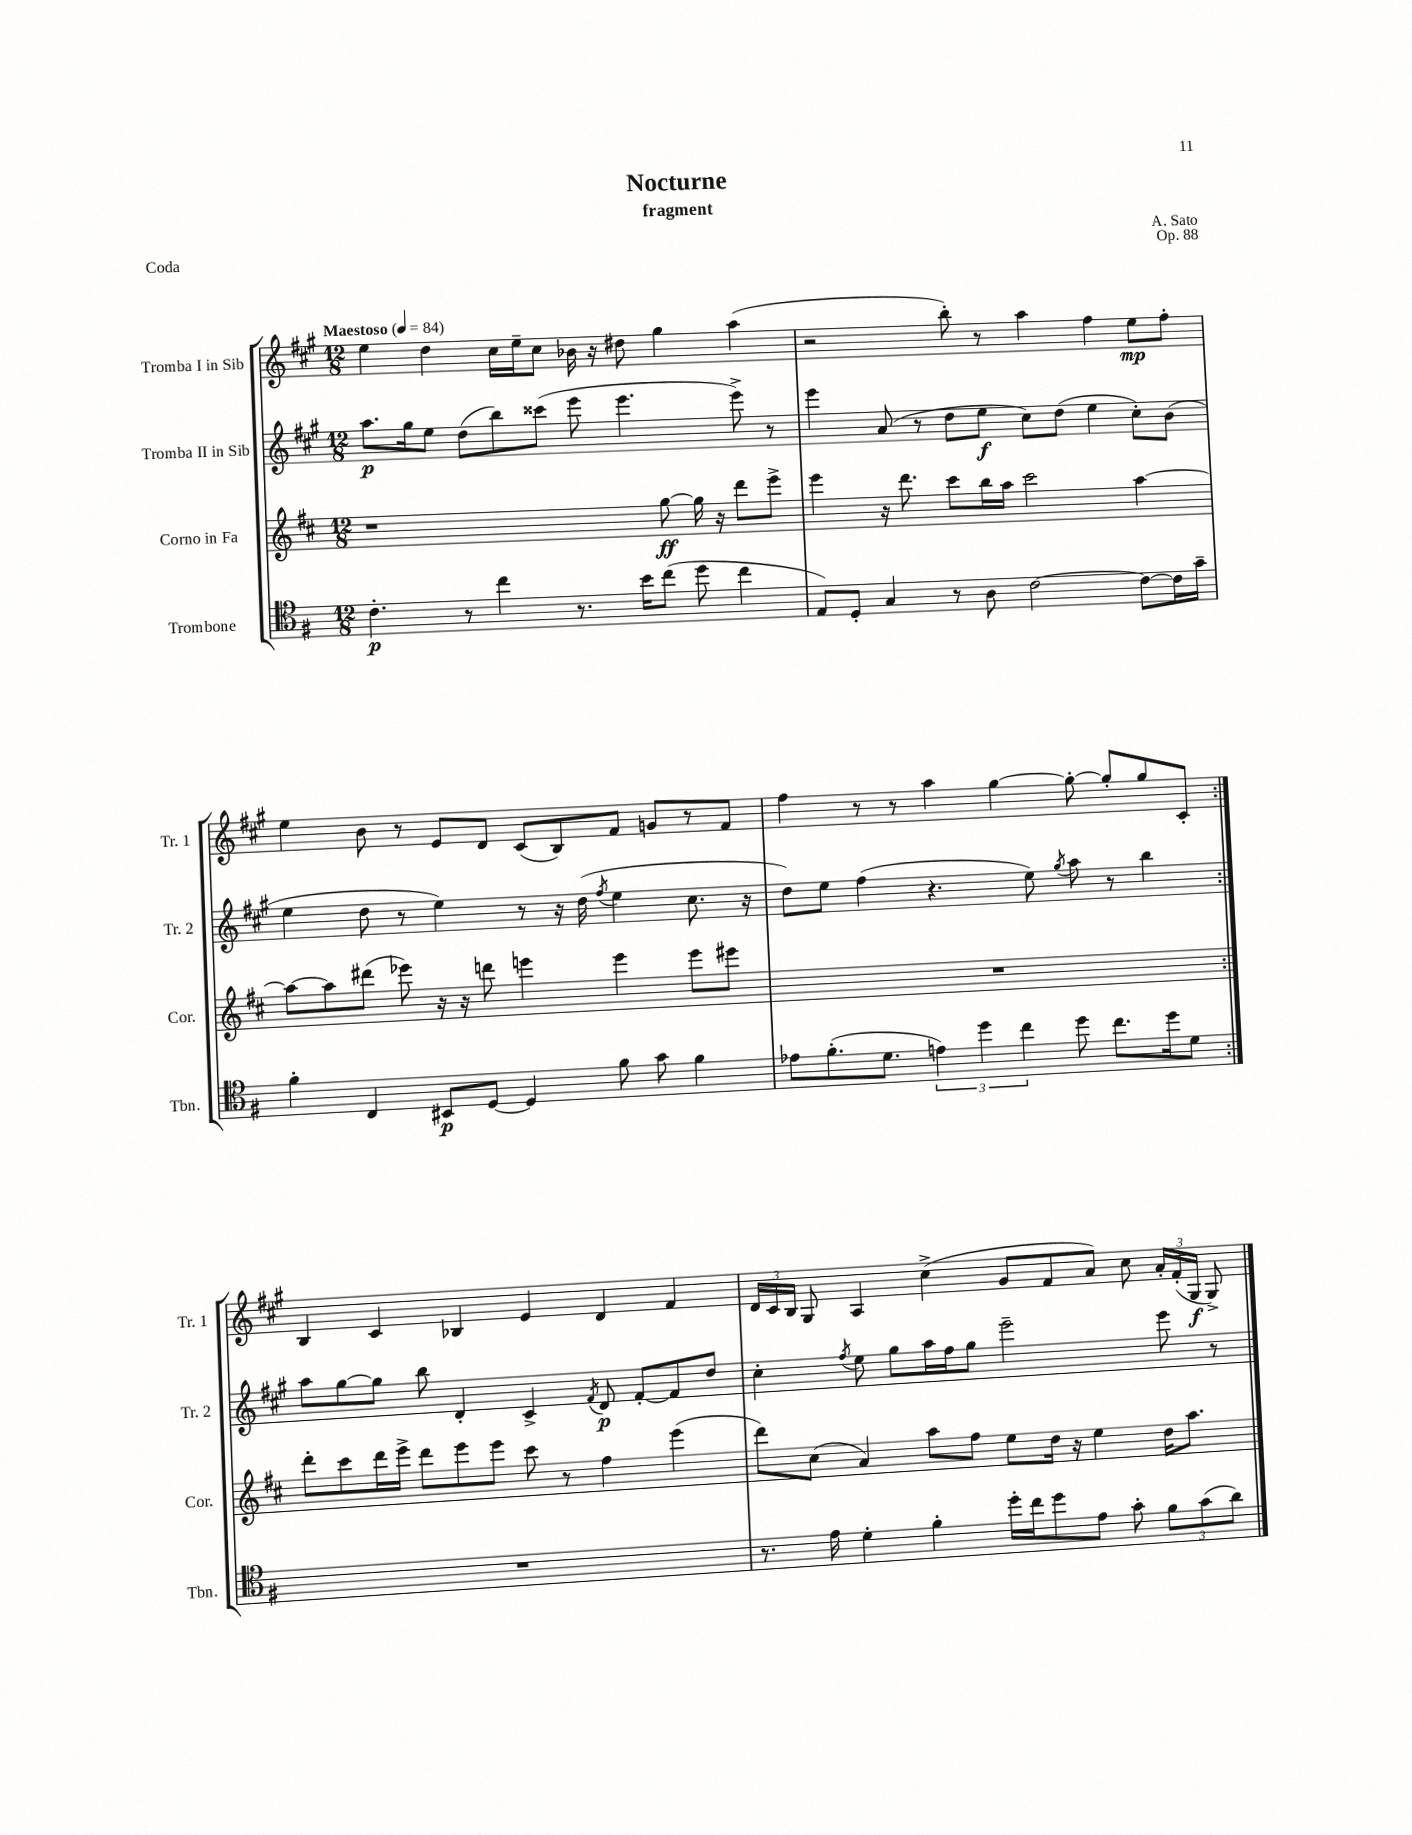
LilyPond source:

\header { title = "Nocturne" composer = "A. Sato" subtitle = "fragment" opus = "Op. 88" piece = "Coda" }
<<
\new StaffGroup <<
\new Staff = "s0" \with { instrumentName = "Tromba I in Sib" shortInstrumentName = "Tr. 1" } {
    \clef treble \key a \major \numericTimeSignature \time 12/8 \tempo "Maestoso" 4 = 84
    \autoBeamOff \repeat volta 2 { e''4 d''4 cis''16[ e''16-- cis''8] bes'16 r16 dis''8 gis''4 a''4( |
    r2 b''8-.) r8 a''4 fis''4 e''8[\mp fis''8]-. |
    e''4 b'8 r8 e'8[ d'8] cis'8[( b8) fis'8] g'8[ r8 fis'8] |
    fis''4 r8 r8 a''4 gis''4~ gis''8~-. gis''8[-. gis''8 cis'8]-. | }
    b4 cis'4 bes4 e'4 d'4 fis'4 |
    \tuplet 3/2 { d'16[ cis'16 b16] } gis8 a4 cis''4->( gis'8[ fis'8 a'8]) cis''8 \tuplet 3/2 { a'16[-. fis'16-.( gis16]\f } gis8->) \bar "|." |
}
\new Staff = "s1" \with { instrumentName = "Tromba II in Sib" shortInstrumentName = "Tr. 2" } {
    \clef treble \key a \major \numericTimeSignature \time 12/8
    \autoBeamOff \repeat volta 2 { a''8.[\p gis''16 e''8] d''8[( b''8) cisis'''8]( e'''8 e'''4. e'''8->) r8 |
    e'''4 a'8( r8 d''8[ e''8]\f cis''8[) d''8]( e''4 cis''8[-.) b'8]( |
    e''4 d''8 r8 e''4) r8 r16 d''16( \acciaccatura { fis''8 } e''4 cis''8. r16 |
    d''8[) e''8] fis''4( r4. e''8) \acciaccatura { gis''8 } a''8 r8 b''4 | }
    a''8[ gis''8~ gis''8] b''8 d'4-. cis'4-> \acciaccatura { fis'8 } d'8\p fis'8[~-. fis'8 d''8] |
    cis''4-. \acciaccatura { fis''8 } e''8 gis''8[ a''16 fis''16 gis''8] e'''2-- e'''8 r8 \bar "|." |
}
\new Staff = "s2" \with { instrumentName = "Corno in Fa" shortInstrumentName = "Cor." } {
    \clef treble \key d \major \numericTimeSignature \time 12/8
    \autoBeamOff \repeat volta 2 { r1 g''8~\ff g''16 r16 d'''8[ e'''8]-> |
    e'''4 r16 d'''8. cis'''8[ b''16 a''16] cis'''2 a''4~ |
    a''8[~ a''8 dis'''8]( ees'''8) r16 r16 d'''8 e'''4 e'''4 e'''8[ eis'''8] |
    R1. | }
    d'''8[-. cis'''8 d'''16 e'''16]-> d'''8[ e'''8 e'''8] cis'''8 r8 fis''4 e'''4( |
    d'''8[) cis''8]( a'4) a''8[ fis''8] e''8[ d''16] r16 e''4 d''16[ a''8.] \bar "|." |
}
\new Staff = "s3" \with { instrumentName = "Trombone" shortInstrumentName = "Tbn." } {
    \clef tenor \key g \major \numericTimeSignature \time 12/8
    \autoBeamOff \repeat volta 2 { c'4.-.\p r8 c''4 r8. b'16[ c''8]( d''8 c''4 |
    e8[) d8]-. g4 r8 a8 c'2~ c'8[~ c'16 g'16]-- |
    fis'4-. c4 bis,8[\p d8]~ d4 fis'8 g'8 fis'4 |
    ees'8[ fis'8.-.( d'8.] \tuplet 3/2 { e'4) d''4 c''4 } d''8 c''8.[ d''16 d'8] | }
    R1. |
    r8. e'16 d'4-. fis'4-. d''16[-. c''16 d''8 e'8] g'8-. \tuplet 3/2 { fis'8[ g'8( a'8]) } \bar "|." |
}
>>
>>
\layout { \context { \Score \remove "Bar_number_engraver" } }
